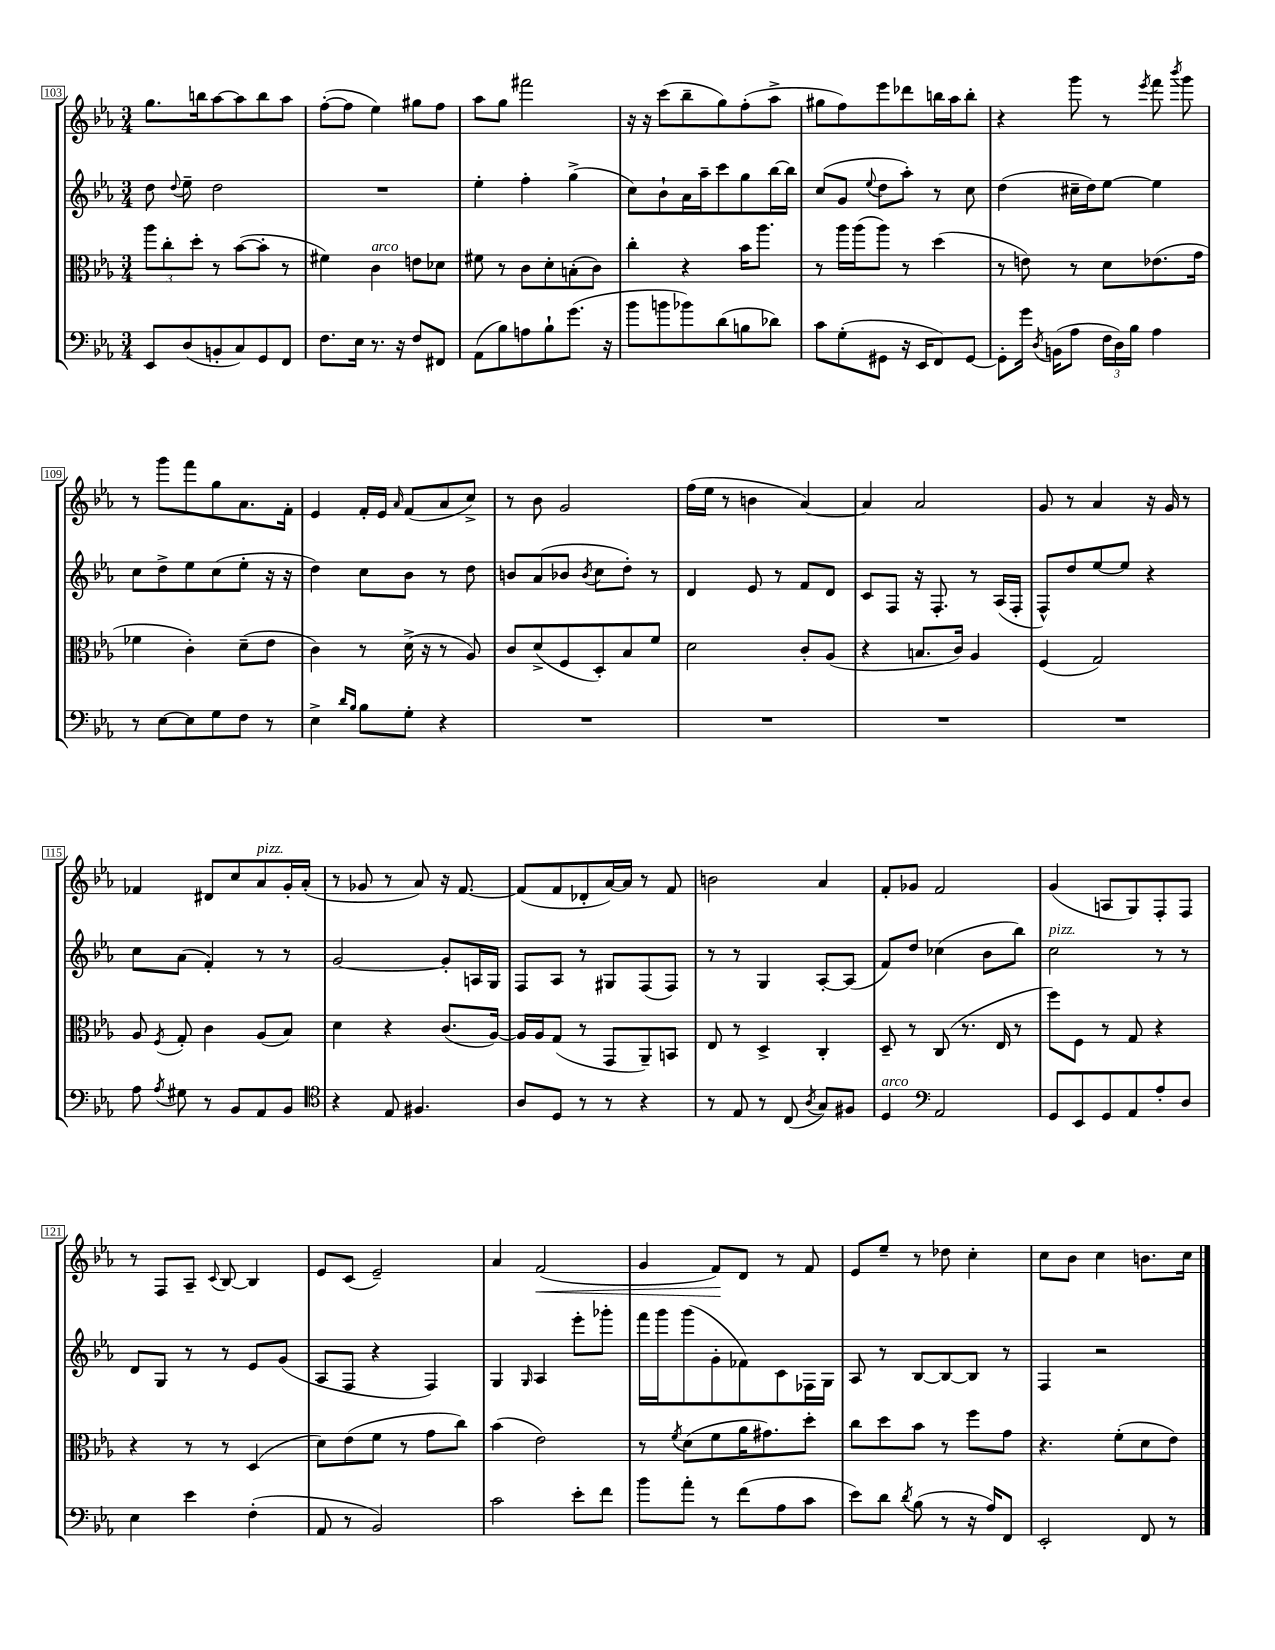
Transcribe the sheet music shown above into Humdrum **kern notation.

**kern	**kern	**kern	**kern	**dynam
*part4	*part3	*part2	*part1	*part1
*staff4	*staff3	*staff2	*staff1	*staff1
*clefF4	*clefC3	*clefG2	*clefG2	*
*k[b-e-a-]	*k[b-e-a-]	*k[b-e-a-]	*k[b-e-a-]	*
*M3/4	*M3/4	*M3/4	*M3/4	*
=103	=103	=103	=103	=103
8EE-/L	12aa-\L	8dd\	8.gg\L	.
.	12cc'\	.	.	.
.	.	8qqdd/	.	.
(8D/	.	8ee-~\	.	.
.	12dd'\J	.	.	.
.	.	.	16bbn\k	.
8BBn'/	8r	2dd\	[8aa-\	.
8C/)	([8b-\L	.	8aa-\]	.
8GG/	8b-'\J]	.	8bb\	.
8FF/J	8r	.	8aa-\J	.
=104	=104	=104	=104	=104
8.F\L	4f#X\)	2.r	([8ff'\L	.
.	.	.	8ff\J]	.
16E-\Jk	.	.	.	.
!	!LO:TX:a:i:t=arco	!	!	!
8.r	4c\	.	4ee-\)	.
16r	.	.	.	.
8F/L	8en\L	.	8gg#X\L	.
8FF#X/J	8d-X\J	.	8ff\J	.
=105	=105	=105	=105	=105
(8AA-\L	8f#X\	4ee-'\	8aa-\L	.
8B-\)	8r	.	8gg\J	.
8An\	8c\L	4ff'\	2fff#X\	.
8B-`\	8d'\	.	.	.
(8.g\J	(8Bn'\	(4gg^\	.	.
.	8c\J)	.	.	.
16r	.	.	.	.
=106	=106	=106	=106	=106
8b-\L	4cc'\	8cc\L)	16r	.
.	.	.	16r	.
8bn\	.	8b-`\	(8ccc\L	.
8b-X\)	4r	16a-\L	8bb-~\	.
.	.	16aa-~\J	.	.
(8d\	.	8ccc\	8gg\)	.
8Bn\	16b-\KL	8gg\	(8ff'\	.
.	8.aa-\J	.	.	.
8d-X\J)	.	[16bb-\L	8aa-^\J	.
.	.	16bb-\JJ]	.	.
=107	=107	=107	=107	=107
8c\L	8r	(8cc/L	8gg#X\L	.
(8G'\	16aa-\LL	8g/J	8ff\)	.
.	(16aa-\J	.	.	.
.	.	8qqee-/	.	.
8GG#X\J	8aa-\J)	8dd\L	8eee-\	.
16r	8r	8aa-'\J)	8ddd-X\	.
16EE-/KL	.	.	.	.
8FF/)	(4dd\	8r	16bbn\L	.
.	.	.	16aa-\J	.
[8GG#/J	.	8cc\	8bb'\J	.
=108	=108	=108	=108	=108
8GG#'\L]	8r	(4dd\	4r	.
16g\Jk	8en\)	.	.	.
8qD/	.	.	.	.
(16BBn\KL	.	.	.	.
8A-\J	8r	16cc#X~\LL	8ggg\	.
.	.	16dd\J)	.	.
24F\LL	8d\L	[8ee-\J	8r	.
24D\)	.	.	.	.
24B-\JJ	.	.	.	.
.	.	.	8qeee-/	.
4A-\	(8.e-X\	4ee-\]	8fff\	.
.	.	.	8qbbb-/	.
.	.	.	8ggg\	.
.	16g\Jk	.	.	.
!!LO:LB:g=z
=109	=109	=109	=109	=109
8r	4f-X\	8cc\L	8r	.
[8E-\L	.	8dd^\	8ggg\L	.
8E-\]	4c'\)	8ee-\	8fff\	.
8G\	.	(8cc\	8gg\	.
8F\J	(8d~\L	8ee-'\J	8.a-\	.
8r	8e-\J	16r	.	.
.	.	16r	16f'\Jk	.
=110	=110	=110	=110	=110
4E-^\	4c\)	4dd\)	4e-/	.
16qqd/LL	.	.	.	.
16qqB-/JJ	.	.	.	.
8B-\L	8r	8cc\L	16f'/LL	.
.	.	.	16e-/JJ	.
.	.	.	16qqa-/	.
8G'\J	(16d^\	8b-\J	(8f/L	.
.	16r	.	.	.
4r	8r	8r	8a-/	.
.	8A-/)	8dd\	8cc^/J)	.
=111	=111	=111	=111	=111
2.r	8c/L	8bn/L	8r	.
.	(8d^/	(8a-/	8b-\	.
.	8F/	8b-X/J	2g/	.
.	.	8qb-/	.	.
.	8D'/)	8cc\L	.	.
.	8B-/	8dd'\J)	.	.
.	8f/J	8r	.	.
=112	=112	=112	=112	=112
2.r	2d\	4d/	(16ff\LL	.
.	.	.	16ee-\JJ	.
.	.	.	8r	.
.	.	8e-/	4bn\	.
.	.	8r	.	.
.	8c'/L	8f/L	[4a-/)	.
.	(8A-/J	8d/J	.	.
=113	=113	=113	=113	=113
2.r	4r	8c/L	4a-/]	.
.	.	8F/J	.	.
.	8.Bn/L	16r	2a-/	.
.	.	8.F'/	.	.
.	16c/Jk)	.	.	.
.	4A-/	8r	.	.
.	.	(16A-/LL	.	.
.	.	16F'/JJ	.	.
=114	=114	=114	=114	=114
2.r	(4F/	8F^^/L)	8g/	.
.	.	8dd/	8r	.
.	2G/)	[8ee-/	4a-/	.
.	.	8ee-/J]	.	.
.	.	4r	16r	.
.	.	.	16g/	.
.	.	.	8r	.
!!LO:LB:g=z
=115	=115	=115	=115	=115
8A-\	8A-/	8cc\L	4f-X/	.
8qA-/	8qF/	.	.	.
8G#X\	8G'/	(8a-\J	.	.
8r	4c\	4f'/)	8d#X/L	.
8BB-/L	.	.	8cc/	.
!	!	!	!LO:TX:a:i:t=pizz.	!
8AA-/	(8A-/L	8r	8a-/	.
8BB-/J	8B-/J)	8r	16g'/L	.
.	.	.	(16a-'/JJ	.
=116	=116	=116	=116	=116
*clefC4	*	*	*	*
4r	4d\	[2g/	8r	.
.	.	.	8g-X/	.
8E-/	4r	.	8r	.
4.F#X/	.	.	8a-/)	.
.	(8.c/L	8g'/L]	16r	.
.	.	.	[8.f/	.
.	.	16An/L	.	.
.	[16A-/Jk)	16G/JJ	.	.
=117	=117	=117	=117	=117
8A-/L	16A-/LL]	8F/L	(8f/L]	.
.	16A-/J	.	.	.
8D/J	(8G/J	8A-/J	8f/	.
8r	8r	8r	8d-X'/	.
8r	8GG/L	8G#X/L	[16a-/L)	.
.	.	.	16a-/JJ]	.
4r	8AA-~/)	(8F/	8r	.
.	8BBn/J	8F/J)	8f/	.
=118	=118	=118	=118	=118
8r	8E-/	8r	2bn\	.
8E-/	8r	8r	.	.
8r	4D^/	4G/	.	.
(8C/	.	.	.	.
8qA-/	.	.	.	.
8G/L)	4C'/	[8A-'/L	4a-/	.
8F#X/J	.	(8A-/J]	.	.
=119	=119	=119	=119	=119
!LO:TX:a:i:t=arco	!	!	!	!
4D/	8D~/	8f/L)	8f'/L	.
.	8r	8dd/J	8g-X/J	.
*clefF4	*	*	*	*
2AA-/	(8C/	(4cc-X\	2f/	.
.	8.r	.	.	.
.	.	8b-\L	.	.
.	16E-/	.	.	.
.	8r	8bb-\J)	.	.
=120	=120	=120	=120	=120
!	!	!LO:TX:a:i:t=pizz.	!	!
8GG/L	8ff\L)	2cc\	(4g/	.
8EE-/	8F\J	.	.	.
8GG/	8r	.	8An/L	.
8AA-/	8G/	.	8G/)	.
8A-'/	4r	8r	8F'/	.
8D/J	.	8r	8F/J	.
!!LO:LB:g=z
=121	=121	=121	=121	=121
4E-\	4r	8d/L	8r	.
.	.	8G/J	8F/L	.
4e-\	8r	8r	8A-~/J	.
.	.	.	8qqc/	.
.	8r	8r	[8B-/	.
(4F'\	(4D/	8e-/L	4B-/]	.
.	.	(8g/J	.	.
=122	=122	=122	=122	=122
8AA-/	8d\L)	8A-/L	8e-/L	.
8r	(8e-\	8F/J	(8c/J	.
2BB-/)	8f\J	4r	2e-~/)	.
.	8r	.	.	.
.	8g\L	4F/)	.	.
.	8cc\J)	.	.	.
=123	=123	=123	=123	=123
2c\	(4b-\	4G/	4a-/	.
.	.	16qqG/	.	.
!	!	!	!	!LO:HP:b
.	2e-\)	4A-/	(2f/	<
8e-'\L	.	8eee-'\L	.	.
8f\J	.	8ggg-X'\J	.	.
=124	=124	=124	=124	=124
8b-\L	8r	16fff\LL	4g/	.
.	.	16ggg\J	.	.
.	8qf/	.	.	.
8a-'\J	(8d\L	(8ggg\	.	.
8r	8f\	8g'\	8f/L)	.
(8f\L	16a-\K	8f-X\)	8d/J	[
.	8.g#X\)	.	.	.
8A-\	.	8c\	8r	.
8c\J	8dd'\J	16F-X\L	8f/	.
.	.	16G\JJ	.	.
=125	=125	=125	=125	=125
8e-\L)	8cc\L	8A-/	8e-/L	.
8d\J	8dd\	8r	8ee-~/J	.
8qd/	.	.	.	.
(8B-\	8b-\J	[8B-/L	8r	.
8r	8r	8B-/_	8dd-X\	.
16r	8ff\L	8B-/J]	4cc'\	.
16A-/KL)	.	.	.	.
8FF/J	8g\J	8r	.	.
=126	=126	=126	=126	=126
2EE-'/	4.r	4F/	8cc\L	.
.	.	.	8b-\J	.
.	.	2r	4cc\	.
.	(8f'\L	.	.	.
8FF/	8d\	.	8.bn\L	.
8r	8e-\J)	.	.	.
.	.	.	16cc\Jk	.
==	==	==	==	==
*-	*-	*-	*-	*-
